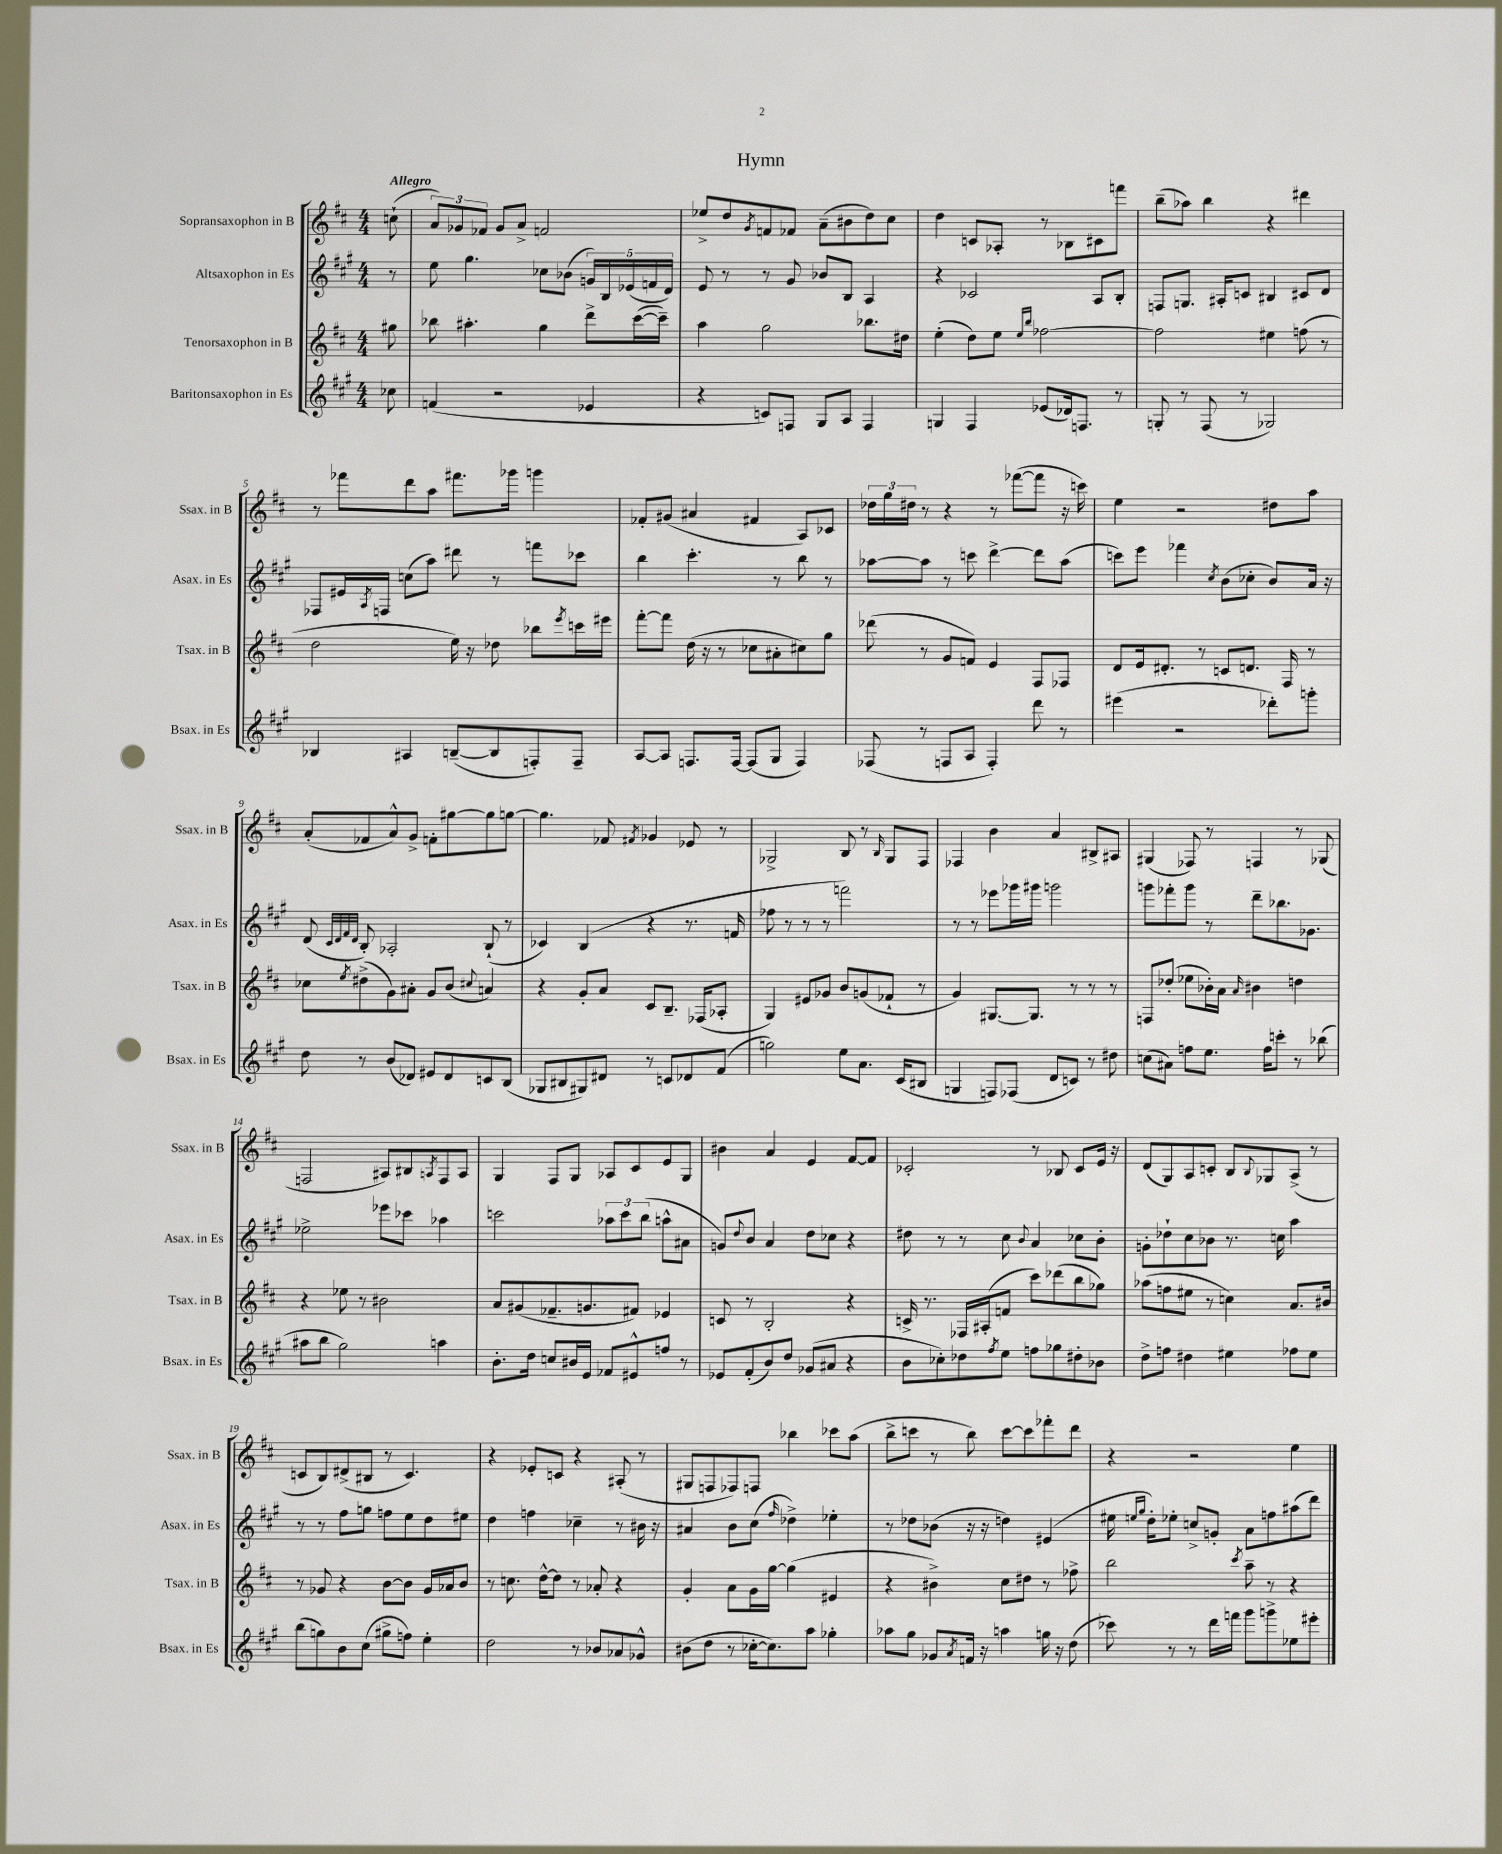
\header { title = "Hymn" }
<<
\new StaffGroup <<
\new Staff = "s0" \with { instrumentName = "Sopransaxophon in B" shortInstrumentName = "Ssax. in B" } {
    \clef treble \key d \major \numericTimeSignature \time 4/4 \partial 8 \tempo "Allegro"
    c''8-!( |
    \tuplet 3/2 { a'8) ges'8 fes'8 } ges'8 a'8-> f'2 |
    ees''8-> d''8 \acciaccatura { g'8 } f'8 fes'8 a'8--( bis'8 d''8) cis''8 |
    d''4 c'8 aes8-. r8 bes8 cis'8 f'''8 |
    b''8--( aes''8) b''4 r4 dis'''4 |
    r8 fes'''8 d'''8 a''8 fis'''8. ges'''16 g'''4 |
    fes'8-. gis'8( ais'4 fis'4 a8) ces'8 |
    \tuplet 3/2 { des''16 g''16 dis''16 } r8 r4 r8 fes'''8~( fes'''8 r16 c'''16) |
    e''4 r2 dis''8 a''8 |
    a'8-.( fes'8 a'8-^) g'8-> f'8-. gis''8~ gis''8 g''8~ |
    g''4. fes'8 \acciaccatura { fis'8 } ges'4 ees'8 r8 |
    ges2-> b8 r8 \grace { b16 } ges8 fis8 |
    fes4 b'4 a'4 bis8-> ais8 |
    gis4( fes8) r8 f4 r8 ges8( |
    f2 ais8) bis8 \acciaccatura { a8 } f8 a8 |
    g4 fis8 g8 aes8 cis'8 e'8 g8 |
    bis'4 a'4 e'4 fis'8~ fis'8 |
    ces'2-. r8 bes8 ces'8 e'16 r16 |
    d'8( g8) a8 c'8-. b8 \appoggiatura { b8 } ges8 a8->( r8 |
    c'8 b8) dis'8->( bis8 r8 c'4.) |
    r4 ees'8-. c'8 r4 ais8-.( r8 |
    gis8 f8 fes8) f8 bes''4 ces'''8 a''8( |
    b''8-> c'''8 r8 b''8) c'''8~ c'''8 fes'''8-. d'''8 |
    r4 r2 e''4 \bar "|." |
}
\new Staff = "s1" \with { instrumentName = "Altsaxophon in Es" shortInstrumentName = "Asax. in Es" } {
    \clef treble \key a \major \numericTimeSignature \time 4/4 \partial 8
    r8 |
    e''8 gis''4. ces''8 bes'8( \tuplet 5/4 { g'16) b16 ees'16( f'16 d'16) } |
    e'8 r8 r8 gis'8 bes'8 b8 a4 |
    r4 ces'2 a8 b8-. |
    f8 g8. ais16-. c'8 bis4 cis'8 d'8 |
    fes8 eis'16 \acciaccatura { a8 } f16 c''8( a''8) dis'''8 r8 f'''8 ces'''8 |
    b''4 cis'''4.-. r8 b''8 r8 |
    aes''8~ aes''8 r8 c'''8 d'''4~-> d'''8 aes''8( |
    c'''8) e'''8 fes'''4 \acciaccatura { cis''8 } b'8( ces''8-. b'8) a'16 r16 |
    d'8( \grace { cis'32 d'32 fis'32 d'32 } b8-.) aes2-. b8-!( r8 |
    ces'4) b4( r4 r8. f'16 |
    fes''8 r8 r8 r8 f'''2) |
    r8 r8 ees'''8 ges'''16 gis'''16 g'''2 |
    g'''8 fes'''8-. g'''8 r8 d'''8-- bes''8. ges'8. |
    ees''2-> ees'''8 ces'''8 aes''4 |
    c'''2 \tuplet 3/2 { aes''8 c'''8 b''8( } a''8-^ ais'8 |
    g'8) \appoggiatura { d''8 } b'8 a'4 d''8 ces''8 r4 |
    dis''8 r8 r8 cis''8 \appoggiatura { b'8 } a'4 ces''8 b'8-. |
    g'8-. des''8-! cis''8 bes'8 r8. c''16 a''4 |
    r8 r8 fis''8 g''8 f''8 e''8 d''8 eis''8 |
    d''4 f''4 ces''4-- r8 bis'16 r16 |
    ais'4 b'8 cis''8( \grace { fis''16 } des''4->) ees''4-. |
    r8 des''8 bes'8( r16 r16 d''4) eis'4( |
    eis''16 \grace { e''16 gis''16 } d''16-.) ees''8-. c''8-> g'8-. a'8 f''8 ais''8( d'''8) \bar "|." |
}
\new Staff = "s2" \with { instrumentName = "Tenorsaxophon in B" shortInstrumentName = "Tsax. in B" } {
    \clef treble \key d \major \numericTimeSignature \time 4/4 \partial 8
    gis''8 |
    bes''8 ais''4.-. g''4 d'''8-> cis'''16~( cis'''16--) |
    a''4 g''2 bes''8. dis''16 |
    e''4-.( d''8) e''8 \grace { e''16 b''16 } fes''2~ |
    fes''2 eis''4 f''8( r8 |
    d''2 e''16) r16 des''8 bes''8 \acciaccatura { e'''8 } c'''16 eis'''16 |
    fis'''8~-. fis'''8 d''16( r16 r8 ces''8 ais'8-. cis''8) g''8 |
    des'''8( r8 g'8 f'8) e'4 fis8 fes8 |
    d'8 e'16 dis'8.-. r8 c'8 d'8. fis16 r8 |
    ces''8 \acciaccatura { e''8 } dis''8->( g'8) ais'8-. g'8 b'8( \appoggiatura { cis''8 } a'4) |
    r4 g'8-. a'8 cis'8 b8.-- fes16( aes8-. |
    g4) eis'8 ges'8 b'8 g'8( fes'8-! r8 |
    g'4) gis8.~ gis8. r8 r8 r8 |
    f8 des''8-.( ees''8 bes'16-.) a'16 \grace { a'16 } bis'4 d''4 |
    r4 ees''8 r8 bis'2 |
    a'8 gis'8( fes'8.-- g'8. fis'8) ees'4 |
    c'8 r8 b2-. r4 |
    c'16-> r8. fes16 ais16-.( f'8 cis'''8) des'''8( b''8 ges''8) |
    aes''8( f''8 eis''8 r8 c''4) a'8. bis'16 |
    r8 ges'8 r4 b'8~ b'8 ges'16 aes'16 b'8 |
    r8 c''8. d''16~-^ d''8 r8 aes'8-. r4 |
    g'4-. a'8 g'16 g''16~ g''4( eis'4 |
    r4 bis'4->) cis''8 dis''8 r8 fes''8-> |
    b''2 \acciaccatura { cis'''8 } a''8-- r8 r4 \bar "|." |
}
\new Staff = "s3" \with { instrumentName = "Baritonsaxophon in Es" shortInstrumentName = "Bsax. in Es" } {
    \clef treble \key a \major \numericTimeSignature \time 4/4 \partial 8
    ces''8 |
    f'4( r2 ees'4 |
    r4 c'8) f8 gis8 a8 f4 |
    g4 fis4 ees'8( des'16) f8. r8 |
    g8-. r8 fis8( r8 ges2) |
    bes4 ais4 b8~--( b8 f8-.) f8-- |
    a8~ a8 f8. f16~ f8( gis8 f4) |
    fes8( r8 f8 a8 f4-.) d'''8 r8 |
    eis'''4( r2 des'''8-.) g'''8-. |
    d''8 r8 b'8( des'8) eis'8 des'8 c'8 b8( |
    ges8 bis8 gis8) dis'8 r8 c'8 des'8 fis'8( |
    g''2) e''8 a'8. cis'16( bis8 |
    g4 f8) fes8( d'8 c'8) r8 dis''8 |
    c''8( ais'8) f''8 e''8. f''16 c'''8-. r8 bes''8( |
    ais''8 b''8 gis''2) a''4 |
    b'8.-. d''16 c''8 bis'16 e'16 fes'8 eis'8-^ f''8 r8 |
    ees'8 fis'8-.( b'8) d''8 ges'8( ais'8 r4 |
    b'8 ces''8-.) des''8 \acciaccatura { fis''8 } e''8 f''8 ges''8 dis''8-. bes'8 |
    d''8-> f''8 dis''4 eis''4 fes''8 eis''8 |
    b''8( g''8) b'8 cis''8( gis''8-> f''8) e''4-. |
    d''2 r8 bes'8 aes'8 ges'8-^ |
    bis'8( d''8 r8 ces''16~-. ces''8.) a''8 ges''4-. |
    aes''8 gis''8 ges'8 \acciaccatura { a'8 } f'16 r16 a''4 g''16 r16 d''8( |
    ces'''8) r8 r8 d'''16 f'''16 gis'''8 g'''8-> ees''8 eis'''8-. \bar "|." |
}
>>
>>
